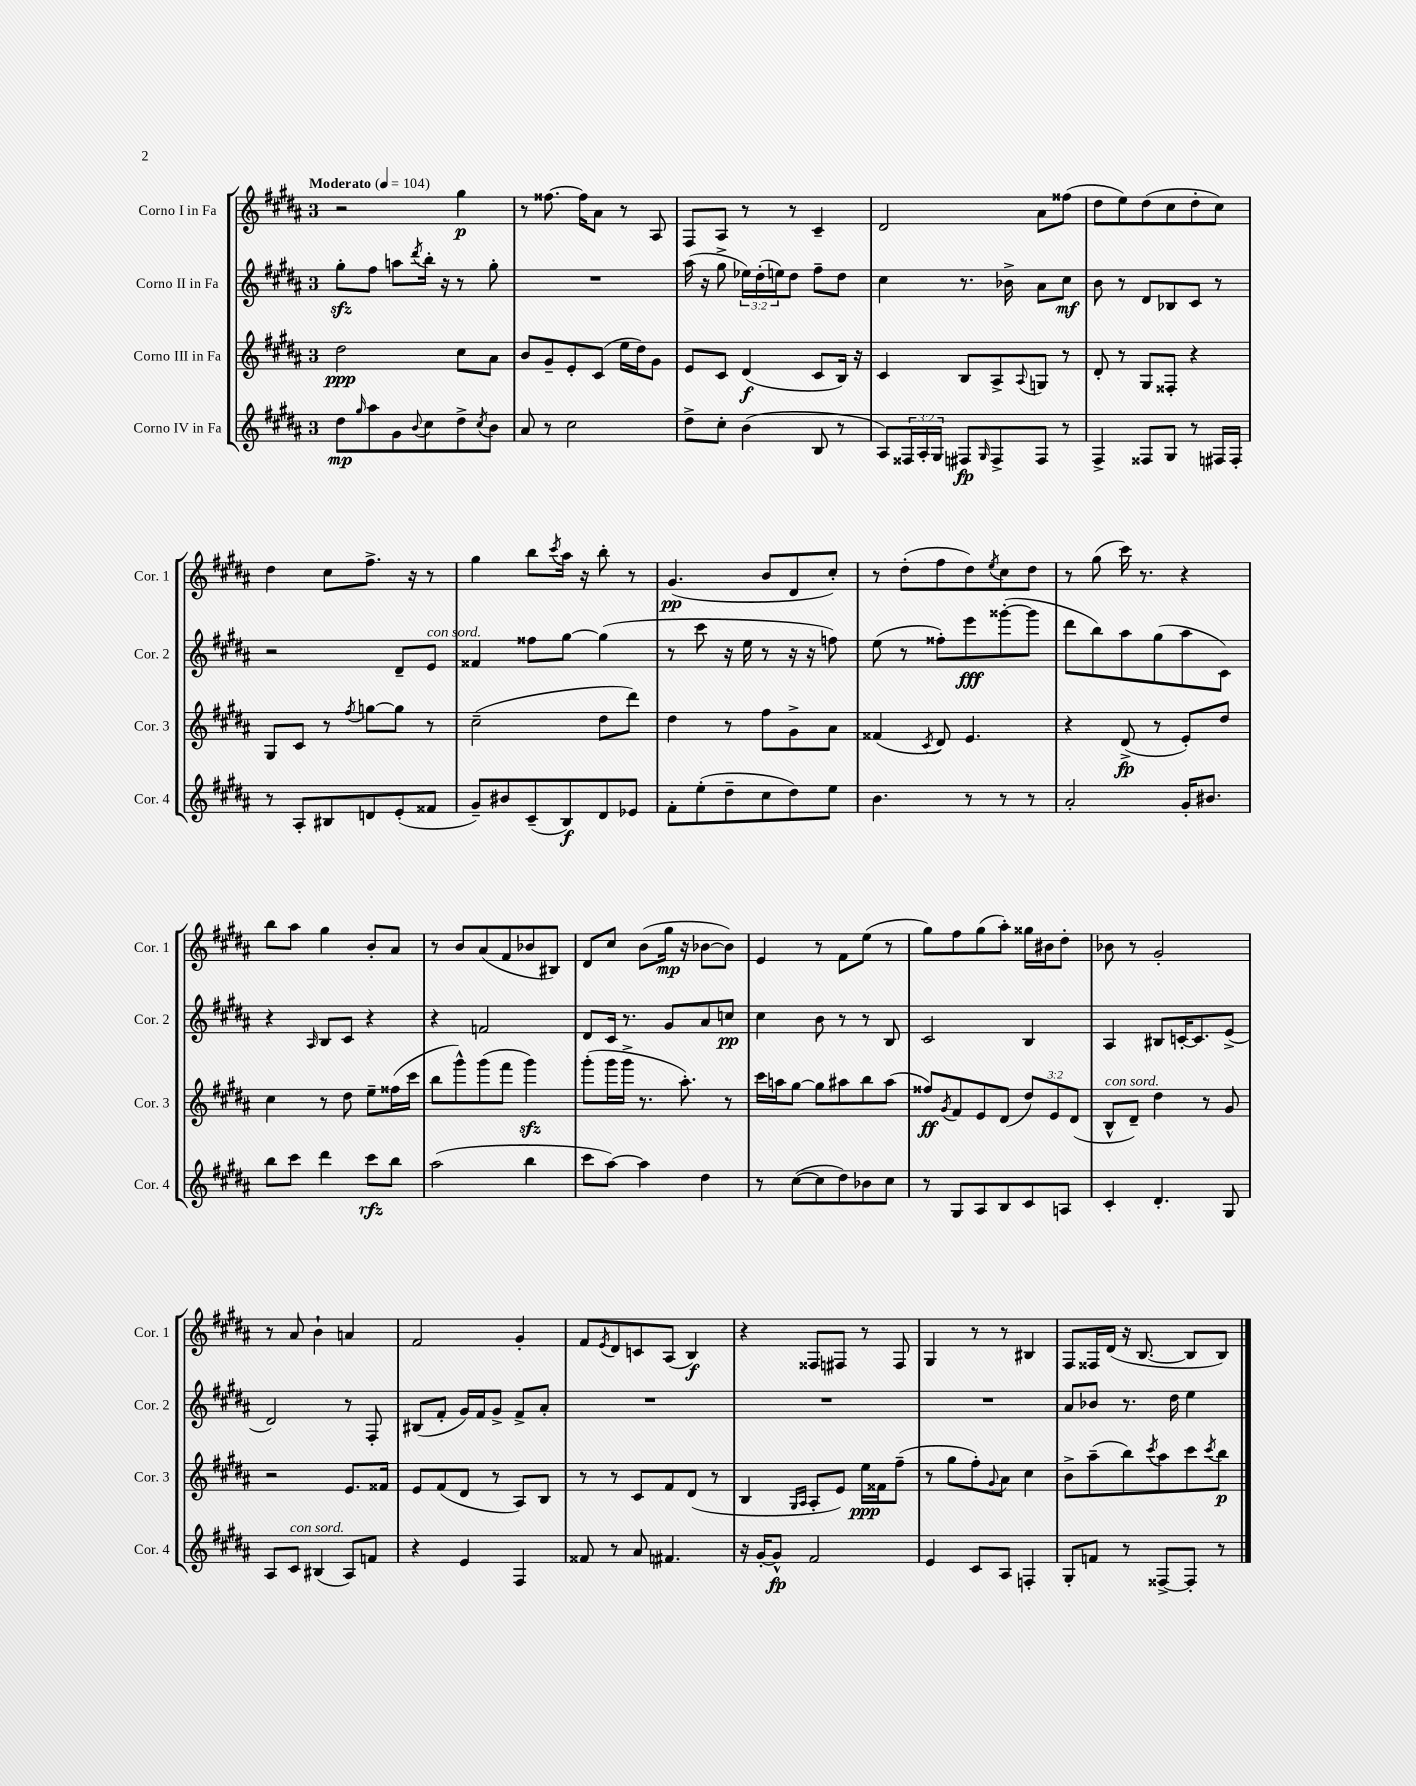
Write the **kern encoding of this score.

**kern	**dynam	**kern	**dynam	**kern	**dynam	**kern	**dynam
*part4	*part4	*part3	*part3	*part2	*part2	*part1	*part1
*staff4	*staff4	*staff3	*staff3	*staff2	*staff2	*staff1	*staff1
*I"Corno IV in Fa	*	*I"Corno III in Fa	*	*I"Corno II in Fa	*	*I"Corno I in Fa	*
*I'Cor. 4	*	*I'Cor. 3	*	*I'Cor. 2	*	*I'Cor. 1	*
*clefG2	*	*clefG2	*	*clefG2	*	*clefG2	*
*k[f#c#g#d#a#]	*	*k[f#c#g#d#a#]	*	*k[f#c#g#d#a#]	*	*k[f#c#g#d#a#]	*
*M3/4	*	*M3/4	*	*M3/4	*	*M3/4	*
*MM104	*	*MM104	*	*MM104	*	*MM104	*
=1	=1	=1	=1	=1	=1	=1	=1
!	!	!	!	!	!	!LO:TX:a:B:t=Moderato	!
8dd#\L	mp	2dd#\	ppp	8gg#zz'\L	.	2r	.
16qqgg#/	.	.	.	.	.	.	.
8aa#\	.	.	.	8ff#\J	.	.	.
8g#\	.	.	.	8aan\L	.	.	.
8qqb/	.	.	.	8qddd#/	.	.	.
8cc#\	.	.	.	16bb'\Jk	.	.	.
.	.	.	.	16r	.	.	.
8dd#^\	.	8cc#\L	.	8r	.	4gg#\	p
8qcc#/	.	.	.	.	.	.	.
8b\J	.	8a#\J	.	8gg#'\	.	.	.
=2	=2	=2	=2	=2	=2	=2	=2
8a#/	.	8b/L	.	2.r	.	8r	.
8r	.	8g#~/	.	.	.	[8.ff##X\	.
2cc#\	.	8e'/	.	.	.	.	.
.	.	.	.	.	.	16ff##\KL]	.
.	.	(8c#/J	.	.	.	8a#\J	.
.	.	16ee\LL	.	.	.	8r	.
.	.	16dd#\J)	.	.	.	.	.
.	.	8g#\J	.	.	.	8A#/	.
=3	=3	=3	=3	=3	=3	=3	=3
8dd#^\L	.	8e/L	.	(16aa#\	.	8F#/L	.
.	.	.	.	16r	.	.	.
8cc#'\J	.	8c#/J	.	8gg#^\	.	8A#/J	.
(4b\	.	(4d#/	f	24ee-X\LL)	.	8r	.
.	.	.	.	(24dd#'\	.	.	.
.	.	.	.	24een\J)	.	.	.
.	.	.	.	8dd#\J	.	8r	.
8B/	.	8c#/L	.	8ff#~\L	.	4c#~/	.
8r	.	16B/Jk)	.	8dd#\J	.	.	.
.	.	16r	.	.	.	.	.
=4	=4	=4	=4	=4	=4	=4	=4
8A#/L)	.	4c#/	.	4cc#\	.	2d#/	.
24F##X/L	.	.	.	.	.	.	.
24A#'/	.	.	.	.	.	.	.
24G#/JJ	.	.	.	.	.	.	.
8F#X/L	fp	8B/L	.	8.r	.	.	.
16qqG#/	.	.	.	.	.	.	.
8F#^/	.	8A#^/	.	.	.	.	.
.	.	.	.	16b-X^\	.	.	.
.	.	8qqA#/	.	.	.	.	.
8F#/J	.	8Gn/J	.	8a#\L	.	8a#\L	.
8r	.	8r	.	8cc#\J	mf	(8ff##X\J	.
=5	=5	=5	=5	=5	=5	=5	=5
4F#^/	.	8d#'/	.	8b\	.	8dd#\L	.
.	.	8r	.	8r	.	8ee\)	.
8F##X/L	.	8G#/L	.	8d#/L	.	(8dd#\	.
8G#/J	.	8F##X'/J	.	8B-X/	.	8cc#\	.
8r	.	4r	.	8c#/J	.	8dd#'\	.
16F#X/LL	.	.	.	8r	.	8cc#\J)	.
16F#'/JJ	.	.	.	.	.	.	.
!!LO:LB:g=z
=6	=6	=6	=6	=6	=6	=6	=6
8r	.	8G#/L	.	2r	.	4dd#\	.
8A#'/L	.	8c#/J	.	.	.	.	.
8B#X/	.	8r	.	.	.	8cc#\L	.
.	.	8qff#/	.	.	.	.	.
8dn/	.	[8ggn\L	.	.	.	8.ff#^\J	.
(8e'/	.	8gg\J]	.	8d#~/L	.	.	.
.	.	.	.	.	.	16r	.
!	!	!	!	!LO:TX:a:i:t=con sord.	!	!	!
8f##X/J	.	8r	.	8e/J	.	8r	.
=7	=7	=7	=7	=7	=7	=7	=7
8g#~/L)	.	(2cc#~\	.	4f##X/	.	4gg#\	.
8b#X/	.	.	.	.	.	.	.
(8c#~/	.	.	.	8ff##X\L	.	8bb\L	.
.	.	.	.	.	.	8qccc#/	.
8B/)	f	.	.	[8gg#\J	.	16aa#\Jk	.
.	.	.	.	.	.	16r	.
8d#/	.	8dd#\L	.	(4gg#\]	.	8bb'\	.
8e-X/J	.	8ddd#\J)	.	.	.	8r	.
=8	=8	=8	=8	=8	=8	=8	=8
8f#'\L	.	4dd#\	.	8r	.	(4.g#/	pp
(8ee'\	.	.	.	8ccc#\	.	.	.
8dd#~\	.	8r	.	16r	.	.	.
.	.	.	.	16ee\	.	.	.
8cc#\	.	8ff#\L	.	8r	.	8b/L	.
8dd#\)	.	8g#^\	.	16r	.	8d#/	.
.	.	.	.	16r	.	.	.
8ee\J	.	8a#\J	.	8ffn\)	.	8cc#'/J)	.
=9	=9	=9	=9	=9	=9	=9	=9
4.b\	.	(4f##X/	.	(8ee\	.	8r	.
.	.	.	.	8r	.	(8dd#'\L	.
.	.	8qc#/	.	.	.	.	.
.	.	8d#/)	.	8ff##X'\L)	.	8ff#\	.
8r	.	4.e/	.	8eee\	fff	8dd#\)	.
.	.	.	.	.	.	8qee/	.
8r	.	.	.	([8ggg##X'\	.	8cc#\	.
8r	.	.	.	8ggg##\J]	.	8dd#\J	.
=10	=10	=10	=10	=10	=10	=10	=10
2a#'/	.	4r	.	8ddd#\L	.	8r	.
.	.	.	.	8bb\)	.	(8gg#\	.
.	.	(8d#^/	fp	8aa#\	.	16ccc#\)	.
.	.	.	.	.	.	8.r	.
.	.	8r	.	(8gg#\	.	.	.
16g#'/KL	.	8e'/L)	.	8aa#\	.	4r	.
8.b#X/J	.	.	.	.	.	.	.
.	.	8dd#/J	.	8c#\J)	.	.	.
!!LO:LB:g=z
=11	=11	=11	=11	=11	=11	=11	=11
8bb\L	.	4cc#\	.	4r	.	8bb\L	.
8ccc#\J	.	.	.	.	.	8aa#\J	.
.	.	.	.	16qqA#/	.	.	.
4ddd#\	.	8r	.	8B/L	.	4gg#\	.
.	.	8dd#\	.	8c#/J	.	.	.
8ccc#\L	rfz	8ee~\L	.	4r	.	8b'/L	.
8bb\J	.	(16ff##X\L	.	.	.	8a#/J	.
.	.	16ccc#\JJ	.	.	.	.	.
=12	=12	=12	=12	=12	=12	=12	=12
(2aa#\	.	8bb\L	.	4r	.	8r	.
.	.	8ggg#^^\)	.	.	.	8b/L	.
.	.	(8ggg#\	.	2fn/	.	(8a#/	.
.	.	8fff#\J	.	.	.	8f#/	.
4bb\	.	4ggg#zz\)	.	.	.	8b-X/	.
.	.	.	.	.	.	8B#X/J)	.
=13	=13	=13	=13	=13	=13	=13	=13
8ccc#\L	.	(8ggg#'\L	.	8d#/L	.	8d#/L	.
[8aa#\J)	.	16ggg#\L	.	16c#/Jk	.	8cc#/J	.
.	.	16ggg#^\JJ	.	8.r	.	.	.
4aa#\]	.	8.r	.	.	.	(8b\L	.
.	.	.	.	8g#/L	.	16gg#\Jk	mp
.	.	8.aa#'\)	.	.	.	16r	.
4dd#\	.	.	.	8a#/	.	[8b-X\L	.
.	.	8r	.	8ccn/J	pp	8b-\J])	.
=14	=14	=14	=14	=14	=14	=14	=14
8r	.	16ccc#\LL	.	4cc#\	.	4e/	.
.	.	16aan\J	.	.	.	.	.
([8cc#\L	.	[8gg#\J	.	.	.	.	.
8cc#\]	.	8gg#\L]	.	8b\	.	8r	.
8dd#\)	.	8aa#X\	.	8r	.	8f#\L	.
8b-X\	.	8bb\	.	8r	.	(8ee\J	.
8cc#\J	.	(8aa#\J	.	8B/	.	8r	.
=15	=15	=15	=15	=15	=15	=15	=15
8r	.	8ff##X/L)	ff	2c#/	.	8gg#\L)	.
.	.	8qg#/	.	.	.	.	.
8G#/L	.	8f#/	.	.	.	8ff#\	.
8A#/	.	8e/	.	.	.	(8gg#\	.
8B/	.	(8d#/J	.	.	.	8aa#'\J)	.
8c#/	.	12dd#/L)	.	4B/	.	16gg##X\LL	.
.	.	.	.	.	.	16b#X\J	.
.	.	12e/	.	.	.	.	.
8An/J	.	.	.	.	.	8dd#'\J	.
.	.	(12d#/J	.	.	.	.	.
=16	=16	=16	=16	=16	=16	=16	=16
!	!	!LO:TX:a:i:t=con sord.	!	!	!	!	!
4c#'/	.	8B^^/L	.	4A#/	.	8b-X\	.
.	.	8d#~/J)	.	.	.	8r	.
4.d#'/	.	4dd#\	.	8B#X/L	.	2g#'/	.
.	.	.	.	[16cn'/K	.	.	.
.	.	.	.	8.c/]	.	.	.
.	.	8r	.	.	.	.	.
8G#/	.	8g#/	.	(8e^/J	.	.	.
!!LO:LB:g=z
=17	=17	=17	=17	=17	=17	=17	=17
8A#/L	.	2r	.	2d#/)	.	8r	.
!LO:TX:a:i:t=con sord.	!	!	!	!	!	!	!
8c#/J	.	.	.	.	.	8a#/	.
(4B#X/	.	.	.	.	.	4b`\	.
8A#/L)	.	8.e/L	.	8r	.	4an/	.
8fn/J	.	.	.	8F#'/	.	.	.
.	.	16f##X/Jk	.	.	.	.	.
=18	=18	=18	=18	=18	=18	=18	=18
4r	.	8e/L	.	(8B#X/L	.	2f#/	.
.	.	(8f#/	.	8f#'/J	.	.	.
4e/	.	8d#/J	.	16g#/LL)	.	.	.
.	.	.	.	16f#/J	.	.	.
.	.	8r	.	8g#^/J	.	.	.
4F#/	.	8A#/L)	.	8f#^/L	.	4g#'/	.
.	.	8B/J	.	8a#'/J	.	.	.
=19	=19	=19	=19	=19	=19	=19	=19
8f##X/	.	8r	.	2.r	.	8f#/L	.
.	.	.	.	.	.	8qe/	.
8r	.	8r	.	.	.	8d#/	.
8a#/	.	8c#/L	.	.	.	8cn/	.
4.f#X/	.	8f#/	.	.	.	(8A#/J	.
.	.	(8d#/J	.	.	.	4B/)	f
.	.	8r	.	.	.	.	.
=20	=20	=20	=20	=20	=20	=20	=20
16r	.	4B/	.	2.r	.	4r	.
[16g#'/KL	.	.	.	.	.	.	.
8g#^^/J]	fp	.	.	.	.	.	.
.	.	16qqG#/LL	.	.	.	.	.
.	.	16qqA#/JJ	.	.	.	.	.
2f#/	.	8A#'/L	.	.	.	8F##X/L	.
.	.	8e/J)	.	.	.	8F#X/J	.
.	.	16ee\LL	ppp	.	.	8r	.
.	.	16f##X\J	.	.	.	.	.
.	.	(8ff#~\J	.	.	.	8F#/	.
=21	=21	=21	=21	=21	=21	=21	=21
4e/	.	8r	.	2.r	.	4G#/	.
.	.	8gg#\L	.	.	.	.	.
8c#/L	.	8ff#'\)	.	.	.	8r	.
.	.	8qqg#/	.	.	.	.	.
8A#/J	.	8a#\J	.	.	.	8r	.
4Fn'/	.	4cc#\	.	.	.	4B#X/	.
=22	=22	=22	=22	=22	=22	=22	=22
8G#'/L	.	8b^\L	.	8a#/L	.	8F#/L	.
8fn/J	.	(8aa#~\	.	8b-X/J	.	16F##X/L	.
.	.	.	.	.	.	(16d#/JJ	.
8r	.	8bb\)	.	8.r	.	16r	.
.	.	.	.	.	.	[8.B/	.
.	.	8qccc#/	.	.	.	.	.
[8F##X^/L	.	8aa#\	.	.	.	.	.
.	.	.	.	16dd#\	.	.	.
8F##'/J]	.	8ccc#\	.	4ee\	.	8B/L]	.
.	.	8qccc#/	.	.	.	.	.
8r	.	8bb\J	p	.	.	8B/J)	.
==	==	==	==	==	==	==	==
*-	*-	*-	*-	*-	*-	*-	*-
